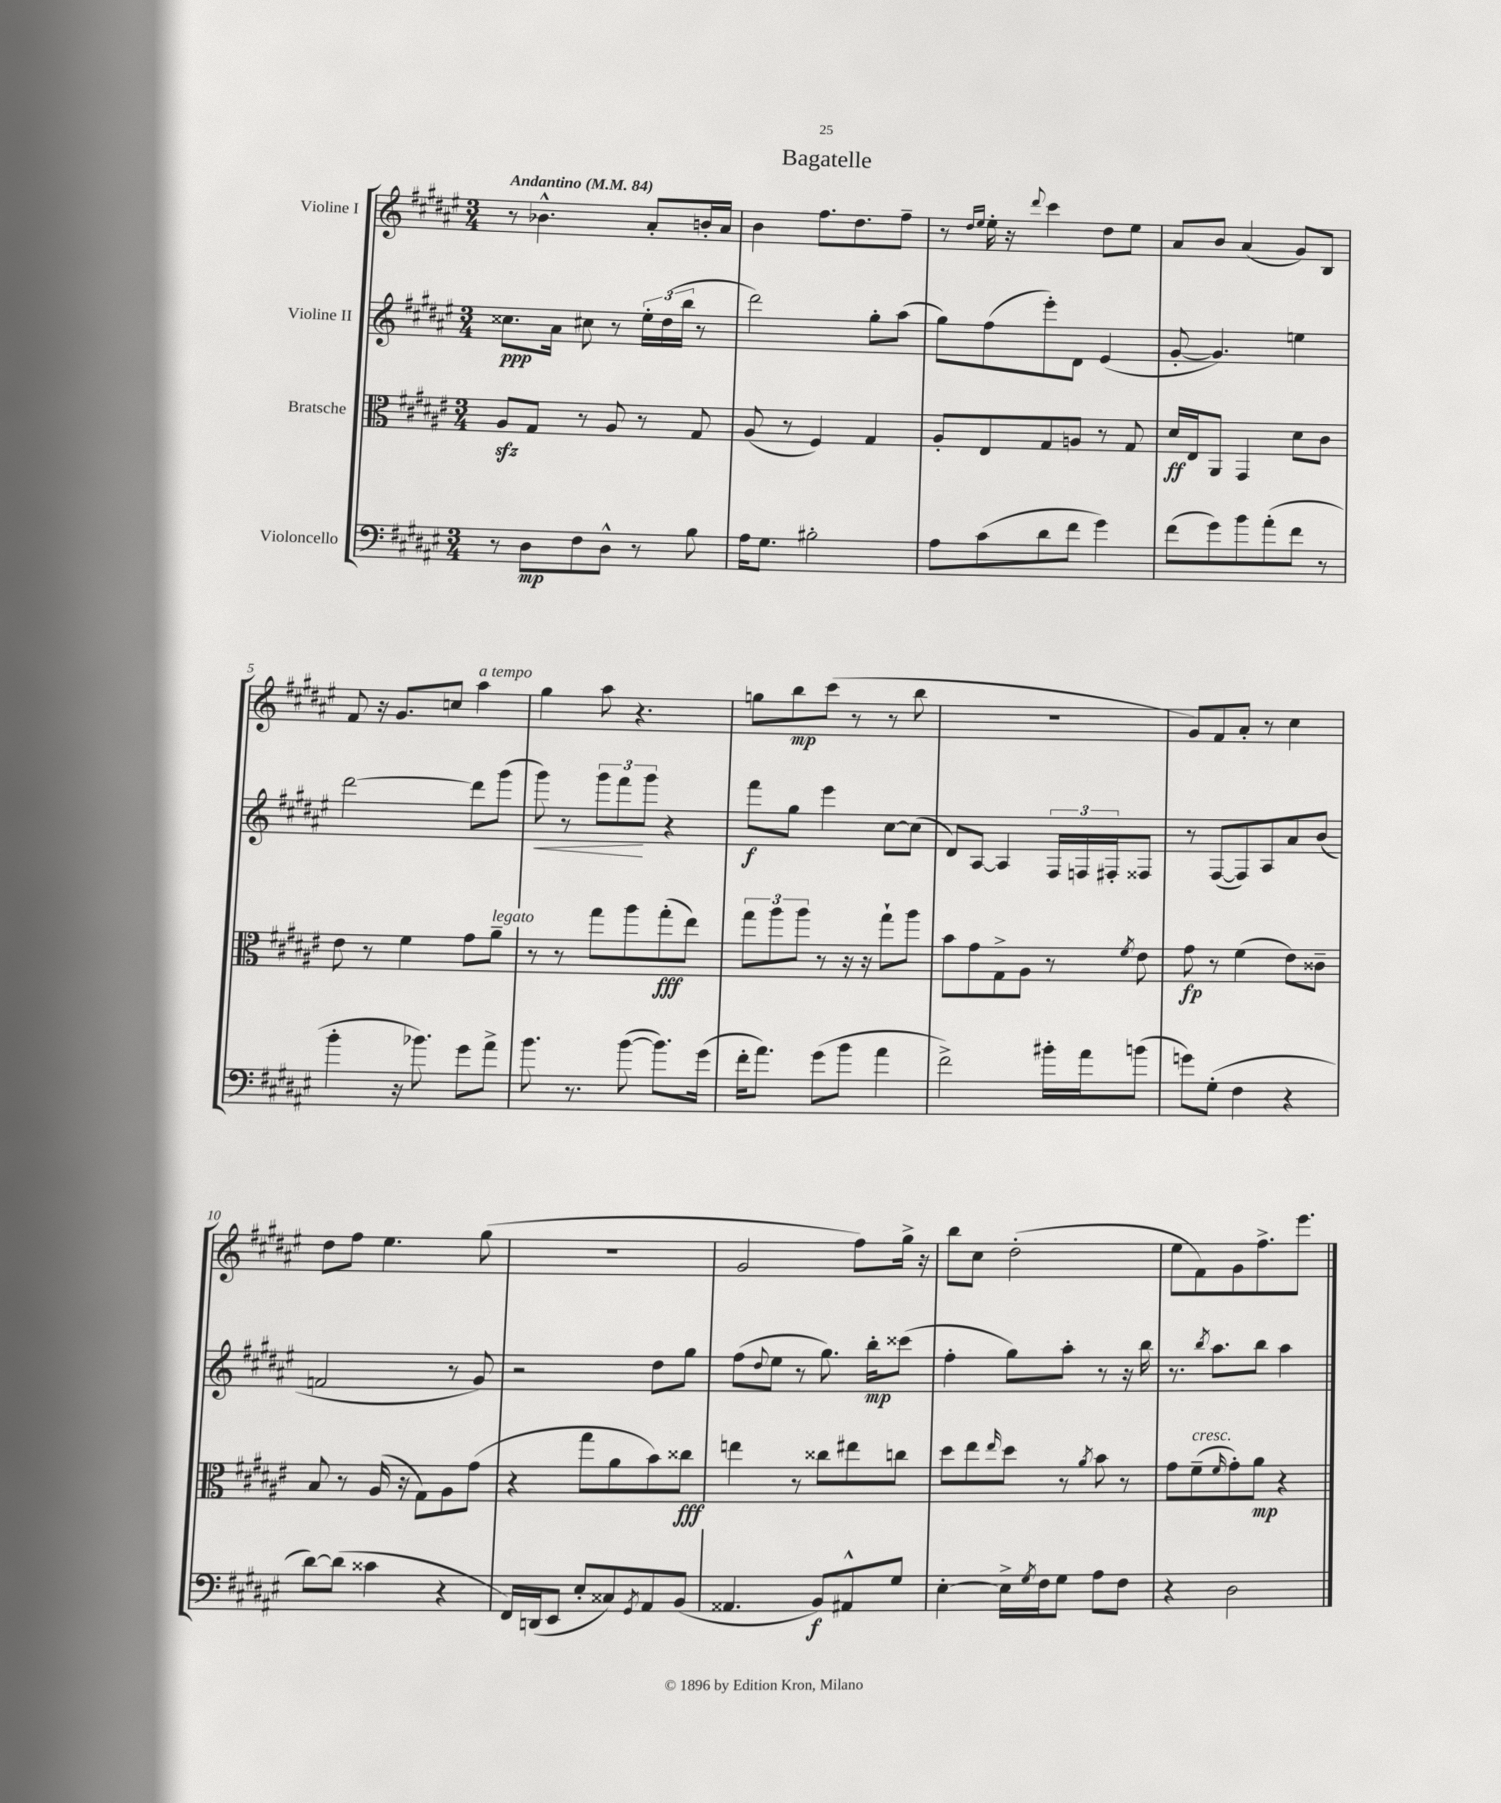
\header { title = "Bagatelle" }
<<
\new StaffGroup <<
\new Staff = "s0" \with { instrumentName = "Violine I" } {
    \clef treble \key fis \major \numericTimeSignature \time 3/4 \tempo "Andantino" 4 = 84
    r8 bes'4.-^ ais'8-. b'16-. ais'16 |
    b'4 fis''8. dis''8. fis''8-- |
    r8 \grace { dis''16 eis''16 } eis''16-. r16 \appoggiatura { dis'''8 } cis'''4 dis''8 eis''8 |
    ais'8 b'8 ais'4( gis'8) b8 |
    fis'8 r16 gis'8. c''8 ais''4^\markup { \italic "a tempo" } |
    gis''4 ais''8 r4. |
    g''8 b''8\mp cis'''8( r8 r8 b''8 |
    R2. |
    gis'8) fis'8 ais'8-. r8 cis''4 |
    dis''8 fis''8 eis''4. gis''8( |
    R2. |
    gis'2 fis''8) gis''16-> r16 |
    b''8 cis''8 dis''2-.( |
    eis''8 fis'8) gis'8 fis''8.-> eis'''8. \bar "|." |
}
\new Staff = "s1" \with { instrumentName = "Violine II" } {
    \clef treble \key fis \major \numericTimeSignature \time 3/4
    cisis''8.\ppp ais'16 cis''8 r8 \tuplet 3/2 { eis''16-. dis''16( b''16 } r8 |
    dis'''2) gis''8-. ais''8( |
    gis''8) fis''8( eis'''8-.) dis'8 eis'4( |
    gis'8~-. gis'4.) e''4 |
    dis'''2~ dis'''8 gis'''8( |
    gis'''8\<) r8 \tuplet 3/2 { gis'''8 fis'''8\! gis'''8 } r4 |
    fis'''8\f gis''8 eis'''4 cis''8~ cis''8( |
    dis'8) ais8~ ais4 \tuplet 3/2 { fis16 f16 fis16-. } fisis8 |
    r8 fis8~( fis8) ais8 ais'8 b'8( |
    f'2 r8 gis'8) |
    r2 dis''8 gis''8 |
    fis''8( \appoggiatura { dis''8 } eis''8 r8 gis''8.) b''16-.\mp cisis'''8( |
    fis''4-. gis''8) ais''8-. r8 r16 b''16 |
    r8. \acciaccatura { b''8 } ais''8. b''8 ais''4 \bar "|." |
}
\new Staff = "s2" \with { instrumentName = "Bratsche" } {
    \clef alto \key fis \major \numericTimeSignature \time 3/4
    ais8\sfz gis8 r8 ais8 r8 gis8 |
    ais8( r8 fis4) gis4 |
    ais8-. eis8 gis8 a8 r8 gis8 |
    dis'16\ff eis16 ais,8 gis,4 dis'8 cis'8 |
    eis'8 r8 fis'4 gis'8 ais'8--^\markup { \italic "legato" } |
    r8 r8 gis''8 ais''8 gis''8-.\fff( eis''8) |
    \tuplet 3/2 { gis''8 ais''8 ais''8 } r8 r16 r16 gis''8-! ais''8 |
    b'8 gis'8 gis8-> ais8 r8 \acciaccatura { fis'8 } eis'8 |
    gis'8\fp r8 fis'4( eis'8) cisis'8-- |
    b8 r8 ais16( r16 gis8) ais8 gis'8( |
    r4 gis''8 ais'8 b'8) cisis''8\fff |
    e''4 r8 cisis''8 eis''8 c''8 |
    dis''8 eis''8 \grace { eis''16 } dis''8 r8 \acciaccatura { ais'8 } b'8 r8 |
    gis'8 fis'8--^\markup { \italic "cresc." }( \grace { fis'16 } gis'8-.) ais'8\mp r4 \bar "|." |
}
\new Staff = "s3" \with { instrumentName = "Violoncello" } {
    \clef bass \key fis \major \numericTimeSignature \time 3/4
    r8 dis8\mp fis8 dis8-^ r8 b8 |
    ais16 gis8. bis2-. |
    ais8 cis'8( dis'8 fis'8 gis'4) |
    fis'8( gis'8) b'8 ais'8-.( fis'8 r8 |
    b'4-. r16 bes'8.) gis'8 ais'8-> |
    b'8. r8. b'8~( b'8.) gis'16( |
    fis'16-. ais'8.) gis'8( b'8 ais'4 |
    fis'2->) bis'16-. ais'16 b'8( |
    g'8) gis8-.( fis4 r4 |
    dis'8~) dis'8( cisis'4 r4 |
    fis,16) d,16( eis,8 eis8-. cisis8) \acciaccatura { gis,8 } ais,8 b,8( |
    aisis,4. b,8\f) ais,8-^ gis8 |
    eis4~-. eis16-> \acciaccatura { gis8 } fis16 gis8 ais8 fis8 |
    r4 dis2 \bar "|." |
}
>>
>>
